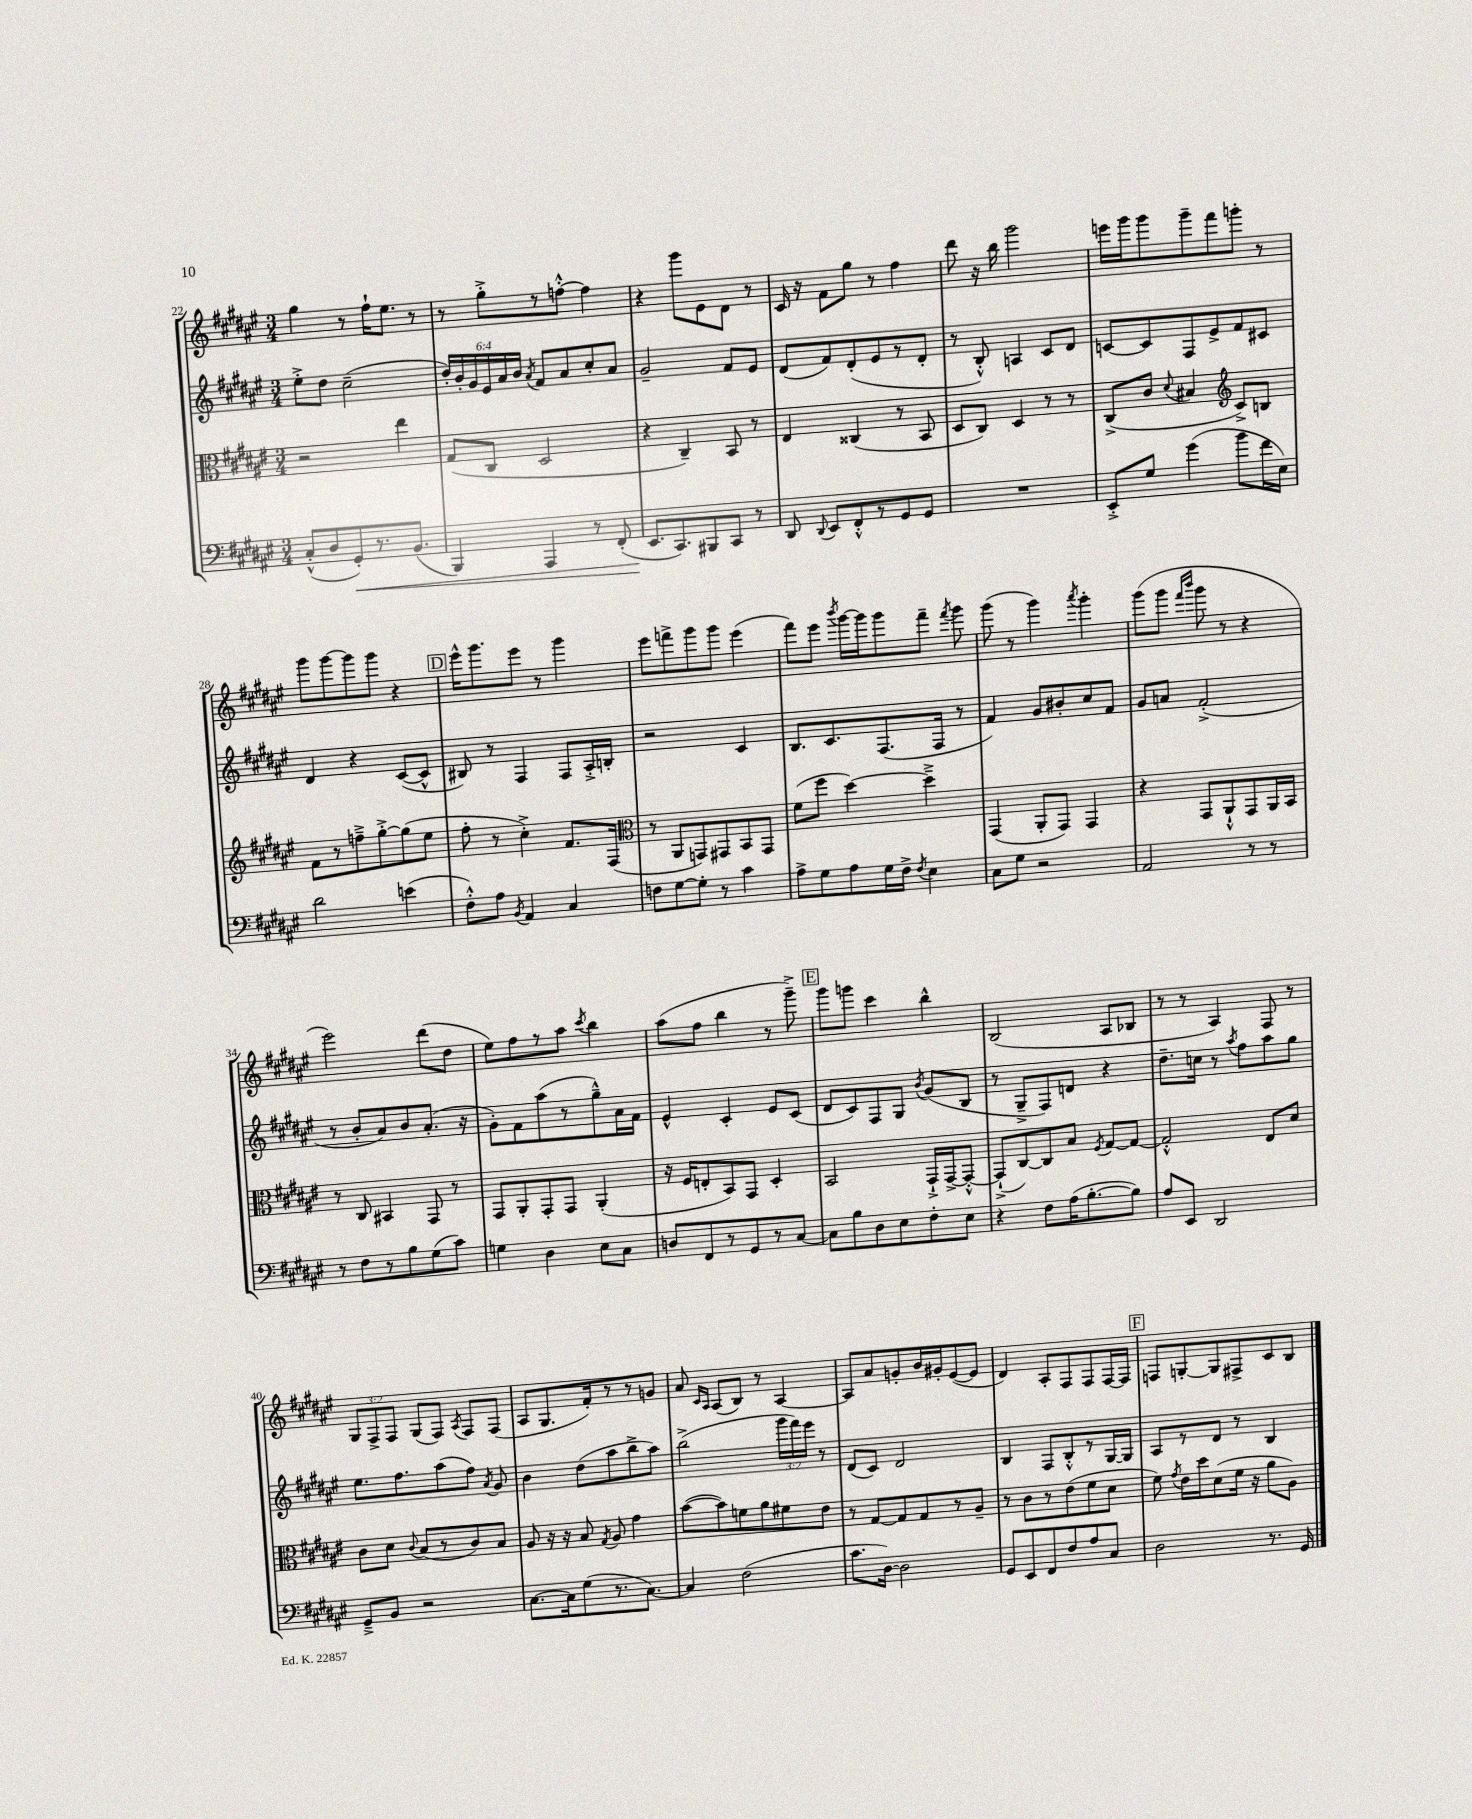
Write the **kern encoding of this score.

**kern	**dynam	**kern	**kern	**kern
*part4	*part4	*part3	*part2	*part1
*staff4	*staff4	*staff3	*staff2	*staff1
*clefF4	*	*clefC3	*clefG2	*clefG2
*k[f#c#g#d#a#e#]	*	*k[f#c#g#d#a#e#]	*k[f#c#g#d#a#e#]	*k[f#c#g#d#a#e#]
*M3/4	*	*M3/4	*M3/4	*M3/4
=22	=22	=22	=22	=22
(8C#'^^/L	.	2r	8ee#'^\L	4gg#\
8D#/	.	.	8dd#\J	.
!	!LO:HP:b	!	!	!
8GG#'/)	<	.	(2cc#~\	8r
8.r	.	.	.	16ff#`\KL
.	.	.	.	8.ee#\J
.	.	4ee#\	.	.
(8.BB/J	.	.	.	.
.	.	.	.	8r
=23	=23	=23	=23	=23
4BBB/)	.	(8G#/L	24dd#'/LL)	8r
.	.	.	24b'/	.
.	.	.	24g#/	.
.	.	8C#/J	24e#/	8gg#'^\L
.	.	.	24a#/	.
.	.	.	24b/JJ	.
.	.	.	8qa#/	.
4AAA#/	.	2D#/	8f#/L	8r
.	.	.	8a#/	[8ffn'^^\J
8r	.	.	8cc#'/	4ff\]
(8FF#'/	.	.	8a#/J	.
=24	=24	=24	=24	=24
8.EE#/L	.	4r	2g#~/	4r
8.CC#/)	[	.	.	.
.	.	4C#~/)	.	8ggg#\L
8BBB#X/	.	.	.	8e#\
8CC#/J	.	8BB/	8f#/L	8d#\J
8r	.	8r	8e#/J	8r
=25	=25	=25	=25	=25
8DD#/	.	4E#/	(8d#/L	16c#/
.	.	.	.	16r
8qqDD#/	.	.	.	.
8EE#/L	.	.	8f#/)	8f#\L
8FF#'^^/	.	(4C##X/	(8d#'/	8gg#\J
8r	.	.	8e#/	8r
8GG#/	.	8r	8r	4ff#\
8GG#/J	.	8BB/	8d#'/J	.
=26	=26	=26	=26	=26
2.r	.	8D#/L	8r	8ddd#\
.	.	8C#/J)	8B'^^/)	16r
.	.	.	.	16bb\
.	.	4D#/	4An/	2ggg#\
.	.	8r	8c#/L	.
.	.	8r	8d#/J	.
=27	=27	=27	=27	=27
8EE#'^/L	.	(8C#^/L	[8cn/L	16eeen\LL
.	.	.	.	16ggg#\J
8G#/J	.	8c#/J	8c/]	8ggg#\
.	.	8qqd#/	.	.
(4g#\	.	4B#X/	8F#/	8ggg#~\
.	.	.	8e#^/	8fff#\
*	*	*clefG2	*	*
8b\L	.	8c#^/L)	8f#/	8gggn'\J
16f#\L	.	8Bn/J	8c#X/J	8r
16E#\JJ)	.	.	.	.
!!LO:LB:g=z
=28	=28	=28	=28	=28
2d#\	.	8f#\L	4d#/	8ggg#\L
.	.	8r	.	[8ggg#\
.	.	8ffn~^\	4r	8ggg#\]
.	.	[8gg#'^\	.	8ggg#\J
(4en\	.	(8gg#\]	([8c#/L	4r
.	.	8ee#\J	8c#^^/J]	.
!!LO:REH:place=s1:t=D
=29	=29	=29	=29	=29
8F#'^^\L)	.	8ff#'\	8B#X/)	16eee#^^\KL
.	.	.	.	8.ggg#\
8A#\J	.	8r	8r	.
8qBB/	.	.	.	.
4AA#/	.	4cc#'^\)	4F#/	8eee#\J
.	.	.	.	8r
4C#/	.	8.f#/L	8F#/L	4ggg#\
.	.	.	16A#'^/L	.
.	.	(16F#/Jk	16Bn'/JJ	.
=30	=30	=30	=30	=30
*	*	*clefC3	*	*
8Fn\L	.	8r	2r	8eee#\L
[8G#\	.	8AA#/L	.	8fffn^\
8G#'\J]	.	8GGn/)	.	8ggg#\
8r	.	8GG#X/	.	8ggg#\J
4c#\	.	8BB/	4c#/	(4eee#\
.	.	8GG#/J	.	.
=31	=31	=31	=31	=31
8A#^\L	.	(8f#\L	8.B/L	8fff#\L)
8G#\	.	8ff#\J	.	8eee#\J
.	.	.	8.c#/	.
.	.	.	.	8qbbb/
8A#\	.	[4dd#\)	.	[16ggg#\LL
.	.	.	.	16ggg#\J]
16G#\L	.	.	(8.F#/	8ggg#\
16F#^\JJ	.	.	.	.
8qF#/	.	.	.	.
4E#\	.	4dd#~^\]	.	8fff#~\J
.	.	.	16F#/Jk	.
.	.	.	.	8qfff#/
.	.	.	8r	8ggg#\
=32	=32	=32	=32	=32
8C#\L	.	(4GG#/	4f#/)	(8ggg#\
8G#\J	.	.	.	8r
2r	.	8AA#'/L	8g#/L	4ggg#\)
.	.	8GG#/J)	8b#X'/	.
.	.	.	.	8qaaa#/
.	.	4GG#/	8cc#/	4ggg#'\
.	.	.	8f#/J	.
=33	=33	=33	=33	=33
2AA#/	.	4r	8g#/L	(8ggg#\L
.	.	.	8an/J	8ggg#\J
.	.	.	.	16qqfff#/LL
.	.	.	.	16qqbbb/JJ
.	.	8GG#/L	(2f#'^/	8ggg#\
.	.	8AA#`^^/	.	8r
8r	.	8GG#/	.	4r
8r	.	16AA#/L	.	.
.	.	16BB/JJ	.	.
!!LO:LB:g=z
=34	=34	=34	=34	=34
8r	.	8r	8r	2eee#\)
8F#\L	.	8C#/	8b'/L	.
8r	.	4BB#X/	8a#/)	.
8B\	.	.	8b/	.
(8G#\	.	8GG#/	(8.a#'/J	(8ddd#\L
8c#\J)	.	8r	.	8dd#\J
.	.	.	16r	.
=35	=35	=35	=35	=35
4Gn\	.	8GG#/L	8g#'\L)	8ee#\L)
.	.	8AA#'/	8f#\	8ff#\
4D#\	.	8GG#'/	(8aa#\	8r
.	.	8GG#/J	8r	8aa#\J
.	.	.	.	8qccc#/
8E#\L	.	(4AA#'/	8gg#~^^\)	4bb\
8C#\J	.	.	16a#\L	.
.	.	.	16f#\JJ	.
=36	=36	=36	=36	=36
8Dn/L	.	16r	4e#^^/	(8aa#\L
.	.	16F#/KL	.	.
8FF#/	.	8En'/	.	8ff#\J
8r	.	8BB/)	4c#'/	4bb\
8GG#/	.	8GG#/J	.	.
8r	.	4D#'/	8e#/L	8r
[8C#/J	.	.	(8c#/J	8ggg#~^\)
!!LO:REH:place=s1:t=E
=37	=37	=37	=37	=37
8C#\L]	.	2BB/	8d#/L	8ggg#\L
8B\	.	.	8c#/)	8gggn\J
8D#\	.	.	8F#/	4ccc#\
8E#\	.	.	8G#/J	.
.	.	.	8qb/	.
8F#'\	.	16GG#`^/LL	(8g#/L	4bb^^\
.	.	[16GG#^/J	.	.
8E#\J	.	8GG#'^^/J_	8B/J	.
=38	=38	=38	=38	=38
4r	.	(8GG#`^/L]	8r	(2B/
.	.	[8C#/)	8G#~^/L	.
8F#\L	.	8C#/]	8F#/)	.
(16A#\K	.	8B/J	8dn/J	.
[8.B'\	.	.	.	.
.	.	8qF#/	.	.
.	.	[8G#/L	4r	8A#/L
8B\J])	.	8G#/J_	.	8B-X/J
=39	=39	=39	=39	=39
8A#/L	.	2G#'^^/]	8.dd#~\L	8r
8EE#/J	.	.	.	8r
.	.	.	16ccn\Jk	.
2DD#/	.	.	8r	4A#/)
.	.	.	8qaa#/	.
.	.	.	8ff#\L	.
.	.	8E#/L	8aa#\	8F#/
.	.	8d#/J	8gg#\J	8r
!!LO:LB:g=z
=40	=40	=40	=40	=40
8GG#~^/L	.	8c#\L	8.ee#\L	12G#/L
.	.	.	.	12F#^/
8BB/J	.	8d#\J	.	.
.	.	.	.	12F#/J
.	.	.	8.ff#\	.
.	.	8qqc#/	.	.
2r	.	(8B/L	.	(8G#/L
.	.	8r	(8aa#\	8F#/J)
.	.	.	.	8qA#/
.	.	8c#/)	8ff#\J)	8F#/L
.	.	.	8qa#/	.
.	.	8B/J	8g#/	(8F#/J
=41	=41	=41	=41	=41
[8.C#\L	.	8A#/	4b\	8A#/L
.	.	16r	.	8.G#/
16C#\k]	.	16r	.	.
(8G#\	.	8B/	(8dd#\L	.
.	.	.	.	16f#'/k)
.	.	8qG#/	.	.
8.r	.	8A#/	8aa#\	8r
.	.	4g#\	8bb^\	8r
[8.C#\J)	.	.	.	.
.	.	.	8aa#\J)	8gn/J
=42	=42	=42	=42	=42
4C#/]	.	([8b\L	(2bb^\	8a#/
.	.	.	.	16qqc#/LL
.	.	.	.	16qqA#/JJ
.	.	8b\])	.	(8A#/L
(2F#\	.	8fn\	.	8B/J)
.	.	8a#\	.	8r
.	.	8f#X\	24ggg#\LL	[4A#/
.	.	.	24fff#\)	.
.	.	.	24eee#\JJ	.
.	.	8e#\J	8r	.
=43	=43	=43	=43	=43
8.c#\L	.	8r	(8d#/L	8A#/L]
.	.	[8G#/L	8c#/J)	8a#/
[16D#\Jk)	.	.	.	.
2D#\]	.	8G#/]	2d#/	8gn'/
.	.	8G#/	.	16b/L
.	.	.	.	16g#X'/J
.	.	8r	.	([8e#/
.	.	8A#~/J	.	8e#/J]
=44	=44	=44	=44	=44
8GG#/L	.	8r	4B/	4d#/)
8EE#/	.	8c#\L	.	.
8FF#/	.	8r	8F#/L	8A#'/L
8F#/	.	(8e#\	8B'^^/	8F#/
8A#/	.	8f#\	8r	8F#/
8C#/J	.	8d#\J	[16G#/L	[16F#/L
.	.	.	16G#/JJ]	16F#/JJ]
!!LO:REH:place=s1:t=F
=45	=45	=45	=45	=45
2D#\	.	8f#\)	8A#/L	8Fn/L
.	.	8qg#/	.	.
.	.	16e#\LL	8r	[8Gn'/
.	.	16dd#\J	.	.
.	.	(8d#\	8d#/J	8G/]
.	.	16f#\Jk	8r	8F#X^/
.	.	16r	.	.
8.r	.	8a#\L	4B/	8c#/
.	.	8A#\J)	.	8B/J
16GG#/	.	.	.	.
==	==	==	==	==
*-	*-	*-	*-	*-
